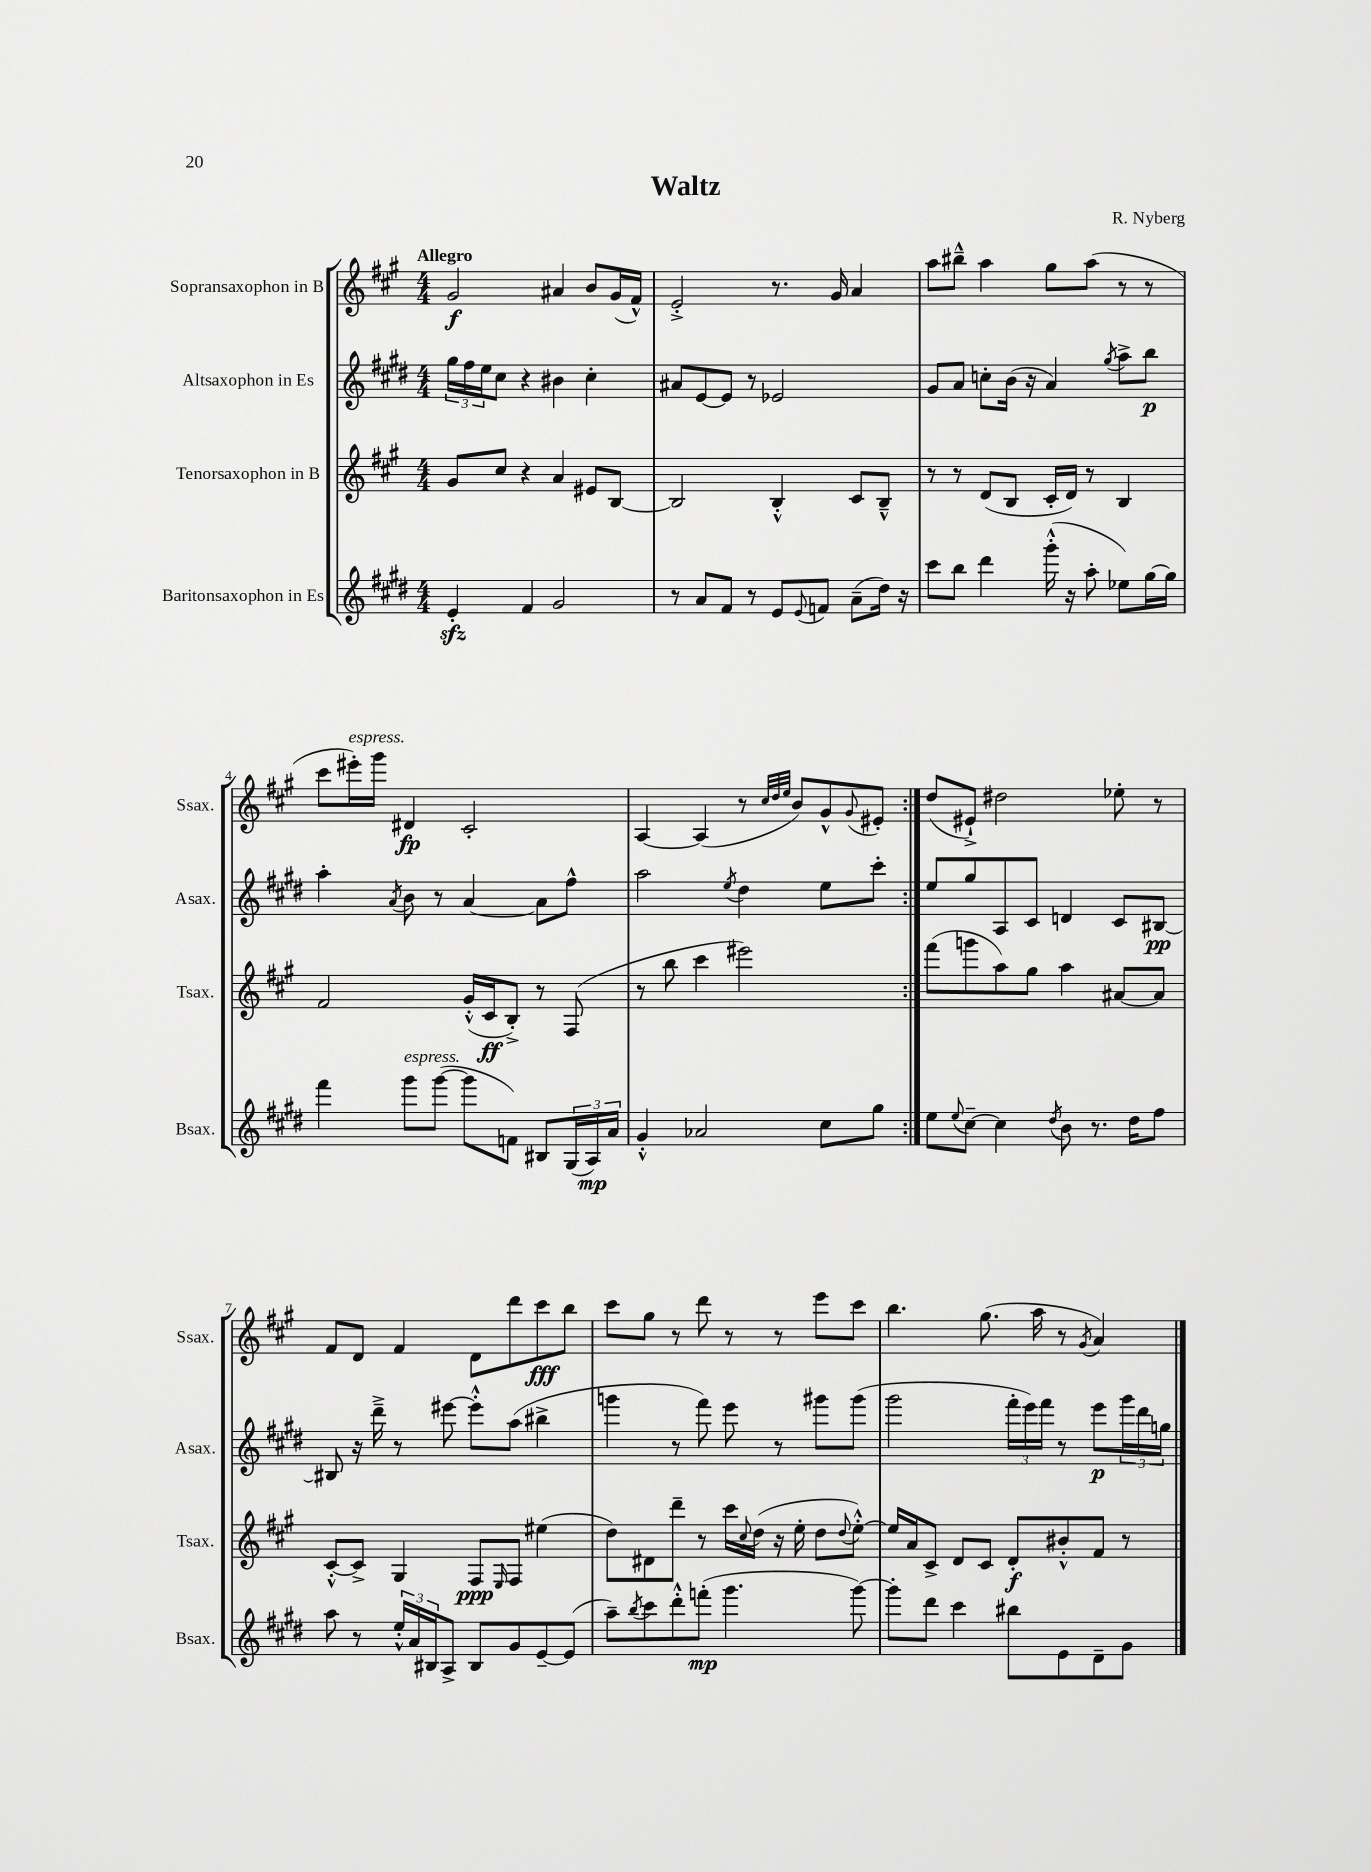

**kern	**kern	**kern	**kern
*staff4	*staff3	*staff2	*staff1
*clefG2	*clefG2	*clefG2	*clefG2
*k[f#c#g#d#]	*k[f#c#g#]	*k[f#c#g#d#]	*k[f#c#g#]
*M4/4	*M4/4	*M4/4	*M4/4
4e'	8g#	24gg#	2g#
.	.	24ff#	.
.	.	24ee	.
.	8cc#	8cc#	.
4f#	4r	4r	.
2g#	4a	4b#	4a#
.	8e#	4cc#'	8b
.	[8B	.	(16g#
.	.	.	16f#^^)
=	=	=	=
8r	2B]	8a#	2e'^
8a	.	[8e	.
8f#	.	8e]	.
8r	.	8r	.
8e	4B'^^	2e-	8.r
8qqe	.	.	.
8f	.	.	.
.	.	.	16g#
(8a~	8c#	.	4a
16dd#)	8B~^^	.	.
16r	.	.	.
=	=	=	=
8ccc#	8r	8g#	8aa
8bb	8r	8a	8bb#~^^
4ddd#	(8d	8cc'	4aa
.	8B	(16b	.
.	.	16r	.
(16ggg#'^^	16c#'	4a)	8gg#
16r	16d)	.	.
8aa'	8r	.	(8aa
.	.	8qgg#	.
8ee-)	4B	8aa^	8r
[16gg#	.	8bb	8r
16gg#]	.	.	.
=	=	=	=
4fff#	2f#	4aa'	8ccc#
.	.	.	16eee#')
.	.	.	16ggg#
.	.	8qa	.
8ggg#	.	8b	4d#
([8ggg#	.	8r	.
8ggg#]	(16g#'^^	[4a	2c#'
.	16c#	.	.
8f)	8B'^)	.	.
8B#	8r	8a]	.
(24G#	(8F#	8ff#^^	.
24A)	.	.	.
24a	.	.	.
=	=	=	=
4g#'^^	8r	2aa	[4A
.	8bb	.	.
2a-	4ccc#	.	(4A]
.	.	8qee	.
.	2eee#)	4dd#	8r
.	.	.	32qqcc#
.	.	.	32qqdd
.	.	.	32qqee
.	.	.	8b)
8cc#	.	8ee	8g#^^
.	.	.	8qqg#
8gg#	.	8ccc#'	8e#'
=:|!	=:|!	=:|!	=:|!
8ee	(8fff#	8ee	(8dd
8qqee	.	.	.
[8cc#~	8ggg	8gg#	8e#`^)
4cc#]	8aa)	8A	2dd#
.	8gg#	8c#	.
8qdd#	.	.	.
8b	4aa	4d	.
8.r	.	.	.
.	[8a#	8c#	8ee-'
16dd#	.	.	.
8ff#	8a#]	[8B#	8r
=	=	=	=
8aa	[8c#'^^	8B#]	8f#
8r	8c#^]	16r	8d
.	.	16ddd#~^	.
24ee'^^	4G#	8r	4f#
24a	.	.	.
24B#	.	.	.
8A^	.	[8eee#	.
8B#	8F#	8eee#'^^]	8d
.	16qqE	.	.
8g#	8F#	(8aa	8ddd
[8e~	(4ee#	4bb#^	8ccc#
(8e]	.	.	8bb
=	=	=	=
8aa~)	8dd)	4ggg	8ccc#
8qbb	.	.	.
8ccc#	8d#	.	8gg#
8ddd#'^^	8ddd~	8r	8r
(8fff'	8r	8fff#)	8ddd
4.ggg#	16ccc#	8eee	8r
.	8qqcc#	.	.
.	(16dd	.	.
.	16r	8r	8r
.	16ee'	.	.
.	8dd	8ggg#	8eee
.	8qqdd	.	.
[8ggg#)	[8ee'^^)	(8ggg#	8ccc#
=	=	=	=
8ggg#']	16ee]	2ggg#	4.bb
.	16a	.	.
8ddd#	8c#^	.	.
4ccc#	8d	.	.
.	8c#	.	(8.gg#
8bb#	8d'	24fff#'	.
.	.	24eee)	.
.	.	.	16aa
.	.	24fff#	.
8e	8b#'^^	8r	8r
.	.	.	8qg#
8d#~	8f#	8eee	4a)
8g#	8r	24ggg#	.
.	.	24ddd#	.
.	.	24gg	.
==	==	==	==
*-	*-	*-	*-
